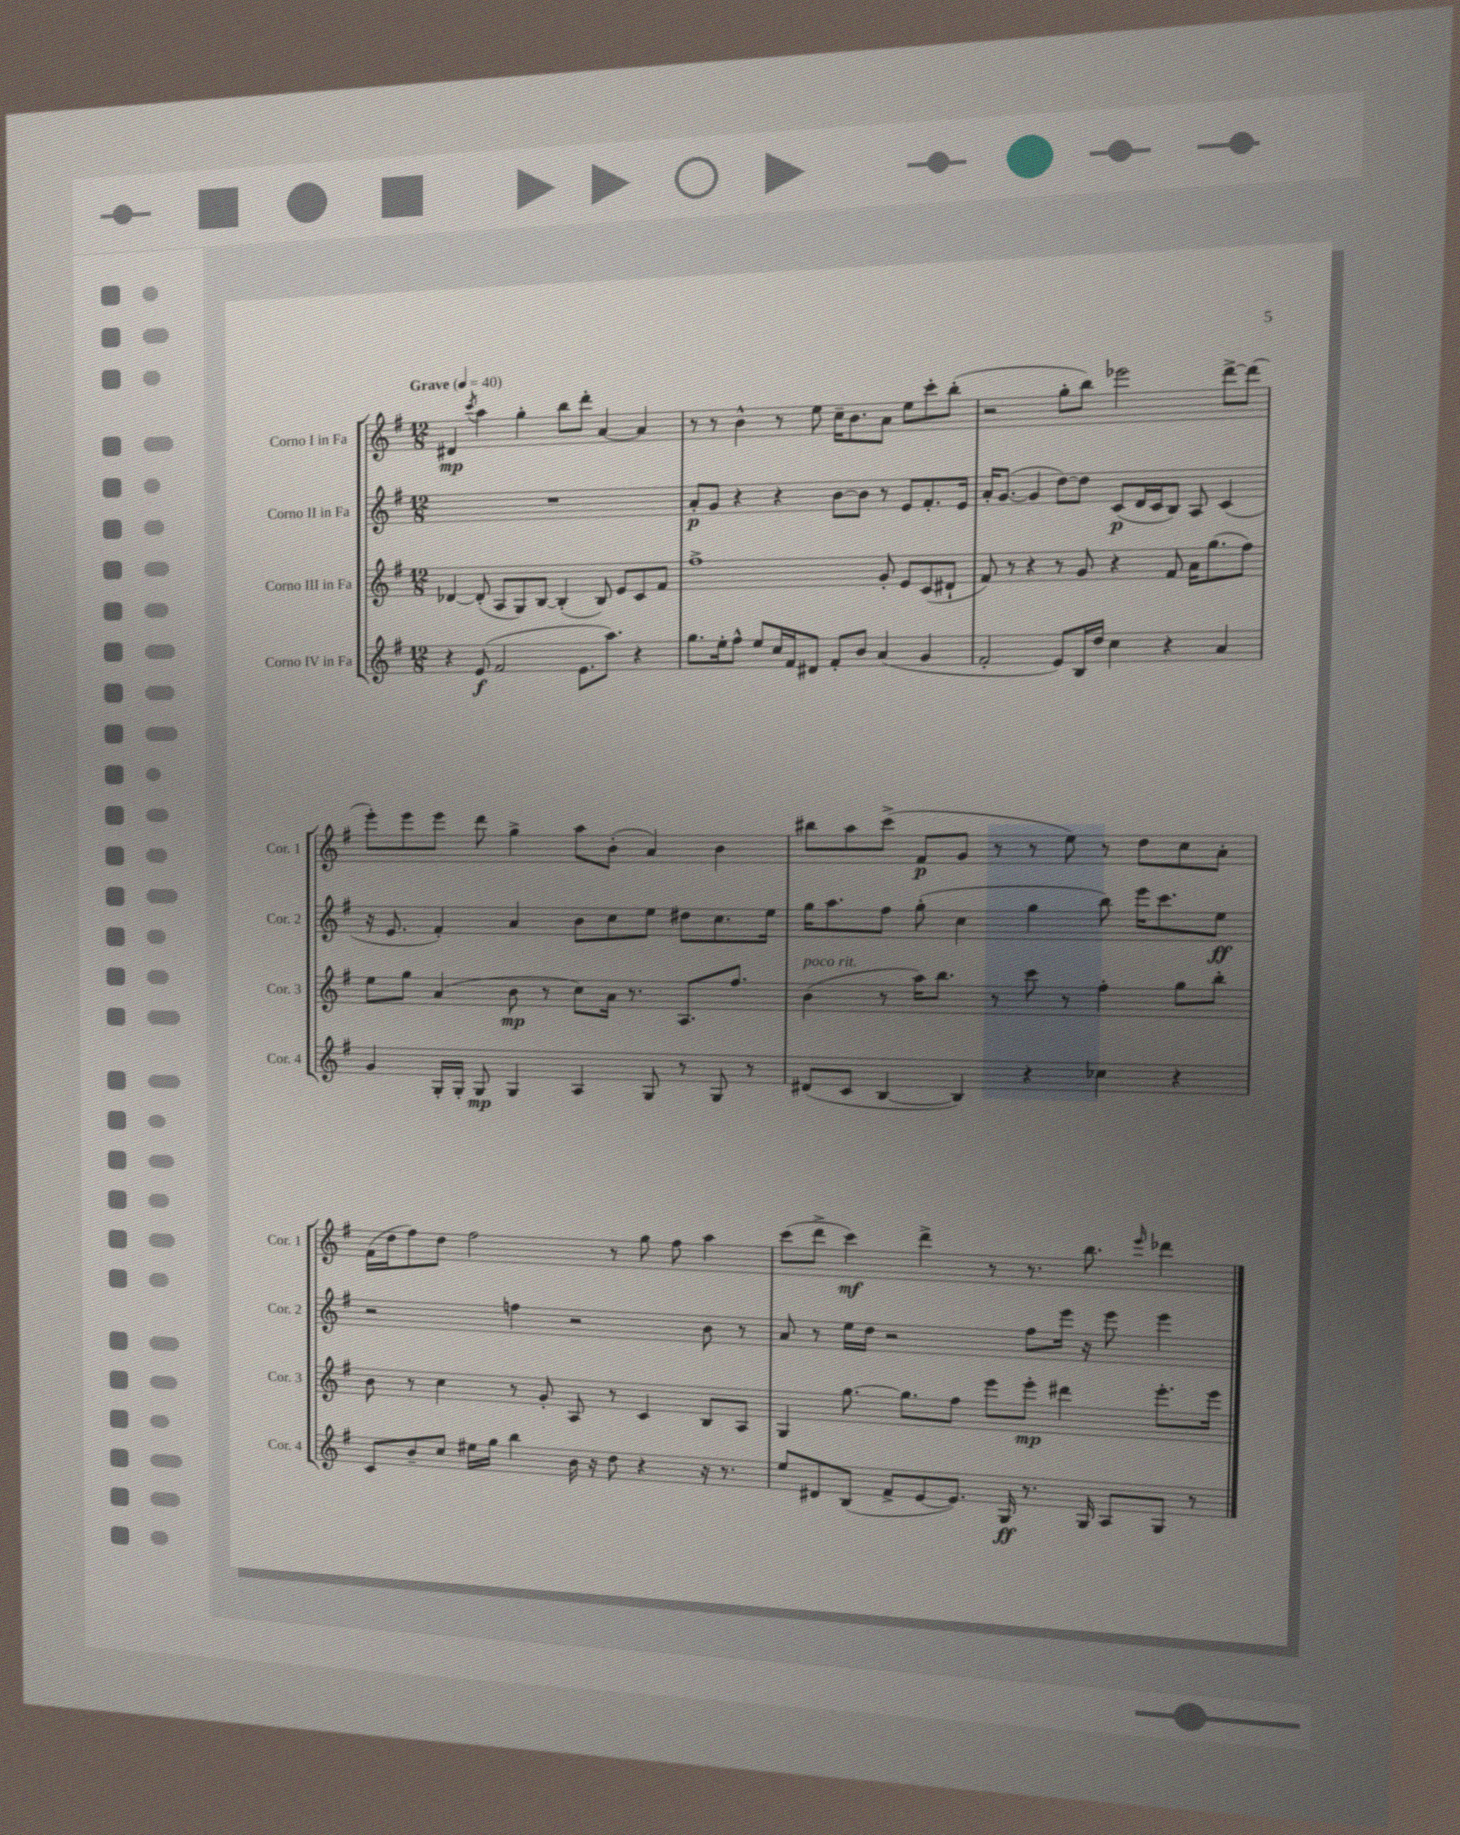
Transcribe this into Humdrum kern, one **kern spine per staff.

**kern	**kern	**kern	**kern
*staff4	*staff3	*staff2	*staff1
*clefG2	*clefG2	*clefG2	*clefG2
*k[f#]	*k[f#]	*k[f#]	*k[f#]
*M12/8	*M12/8	*M12/8	*M12/8
*MM40	*MM40	*MM40	*MM40
4r	[4d-	1.r	4d#
.	.	.	8qccc
(8e	(8d-']	.	4aa
2f#	8A	.	.
.	8G)	.	4gg'
.	[8B	.	.
.	(4B']	.	8bb
8.e	.	.	8ddd'
.	8B)	.	[4a
8.aa)	.	.	.
.	8e	.	.
4r	8c	.	4a]
.	8f#	.	.
=	=	=	=
8.gg	1ff#^	8a'	8r
.	.	8g	8r
16ee'	.	.	.
8ff#^^	.	4r	4b^^
8ee	.	.	.
16cc	.	4r	8r
16f#	.	.	.
8d#	.	.	8ee
8f#'	.	[8b	16cc~
.	.	.	8.b
8b	.	8b]	.
(4a	8g'	8r	8a
.	8e	8e	8ee
4g	(8c	8.f#'	8ccc'
.	8d#`	.	(8bb'
.	.	16e	.
=	=	=	=
2f#'	8f#)	16a'	2r
.	.	([8.g	.
.	8r	.	.
.	4r	4g]	.
8e)	8r	[8dd)	8gg'
16B	8g	8dd]	8bb)
16dd	.	.	.
4cc	4r	(8c	2eee-
.	.	16d	.
.	.	16c	.
4r	8f#	8B)	.
.	16a	8A	.
.	(8.gg	.	.
4a	.	(4c	[8ddd^
.	8ff#)	.	(8ddd]
=	=	=	=
4g	8ee	16r	8eee')
.	.	8.e	.
.	8gg	.	8eee
16G'	(4a	4f#')	8eee
16G'	.	.	.
8G	.	.	8ddd
4G	8b	4a	4gg^
.	8r	.	.
4A	8cc)	8b	8aa
.	16a	8cc	(8b'
.	8.r	.	.
8G	.	8ee	4a)
8r	8.A	8dd#	.
8G	.	8.cc	4b
.	8.ff#	.	.
8r	.	.	.
.	.	16ee	.
=	=	=	=
(8d#	(4b	16gg	8bb#
.	.	8.aa	.
8c	.	.	8aa
[4B	8r	8ff#	(8ccc^
.	16aa)	(8gg'	8f#
.	8.bb	.	.
4B])	.	4cc	8g
.	8r	.	8r
4r	8ccc	4gg	8r
.	8r	.	8ee)
4cc-	4ff#'	8bb)	8r
.	.	16eee	8dd
.	.	8.ccc	.
4r	8gg	.	8cc
.	8bb'	8ee	8a'
=	=	=	=
8c	8b	2r	(16f#
.	.	.	16dd
8b~	8r	.	8ff#)
8cc	4cc	.	8dd
16ee#	.	.	2ff#
16gg	.	.	.
4bb	8r	4ff	.
.	8g'	.	.
16b	8A	2r	.
16r	.	.	.
8dd	8r	.	8r
4r	4c	.	8gg
.	.	.	8ff#
16r	8B	8b	4aa
8.r	.	.	.
.	8A	8r	.
=	=	=	=
8ee	4G	8a	(8ccc
8d#	.	8r	8ddd^
(8B	[8.gg	16ee	4ccc)
.	.	16dd	.
8f#^	.	2r	.
.	8.gg]	.	.
[8e	.	.	4ddd^
8.e])	8ff#	.	.
.	8eee	.	8r
16G	.	.	.
8.r	8eee'	8ff#	8.r
.	4ddd#	16eee	.
16G	.	16r	8.bb
8A	.	8eee	.
.	.	.	16qqeee
8G	8.eee'	4eee	4ddd-
8r	.	.	.
.	16eee	.	.
==	==	==	==
*-	*-	*-	*-
